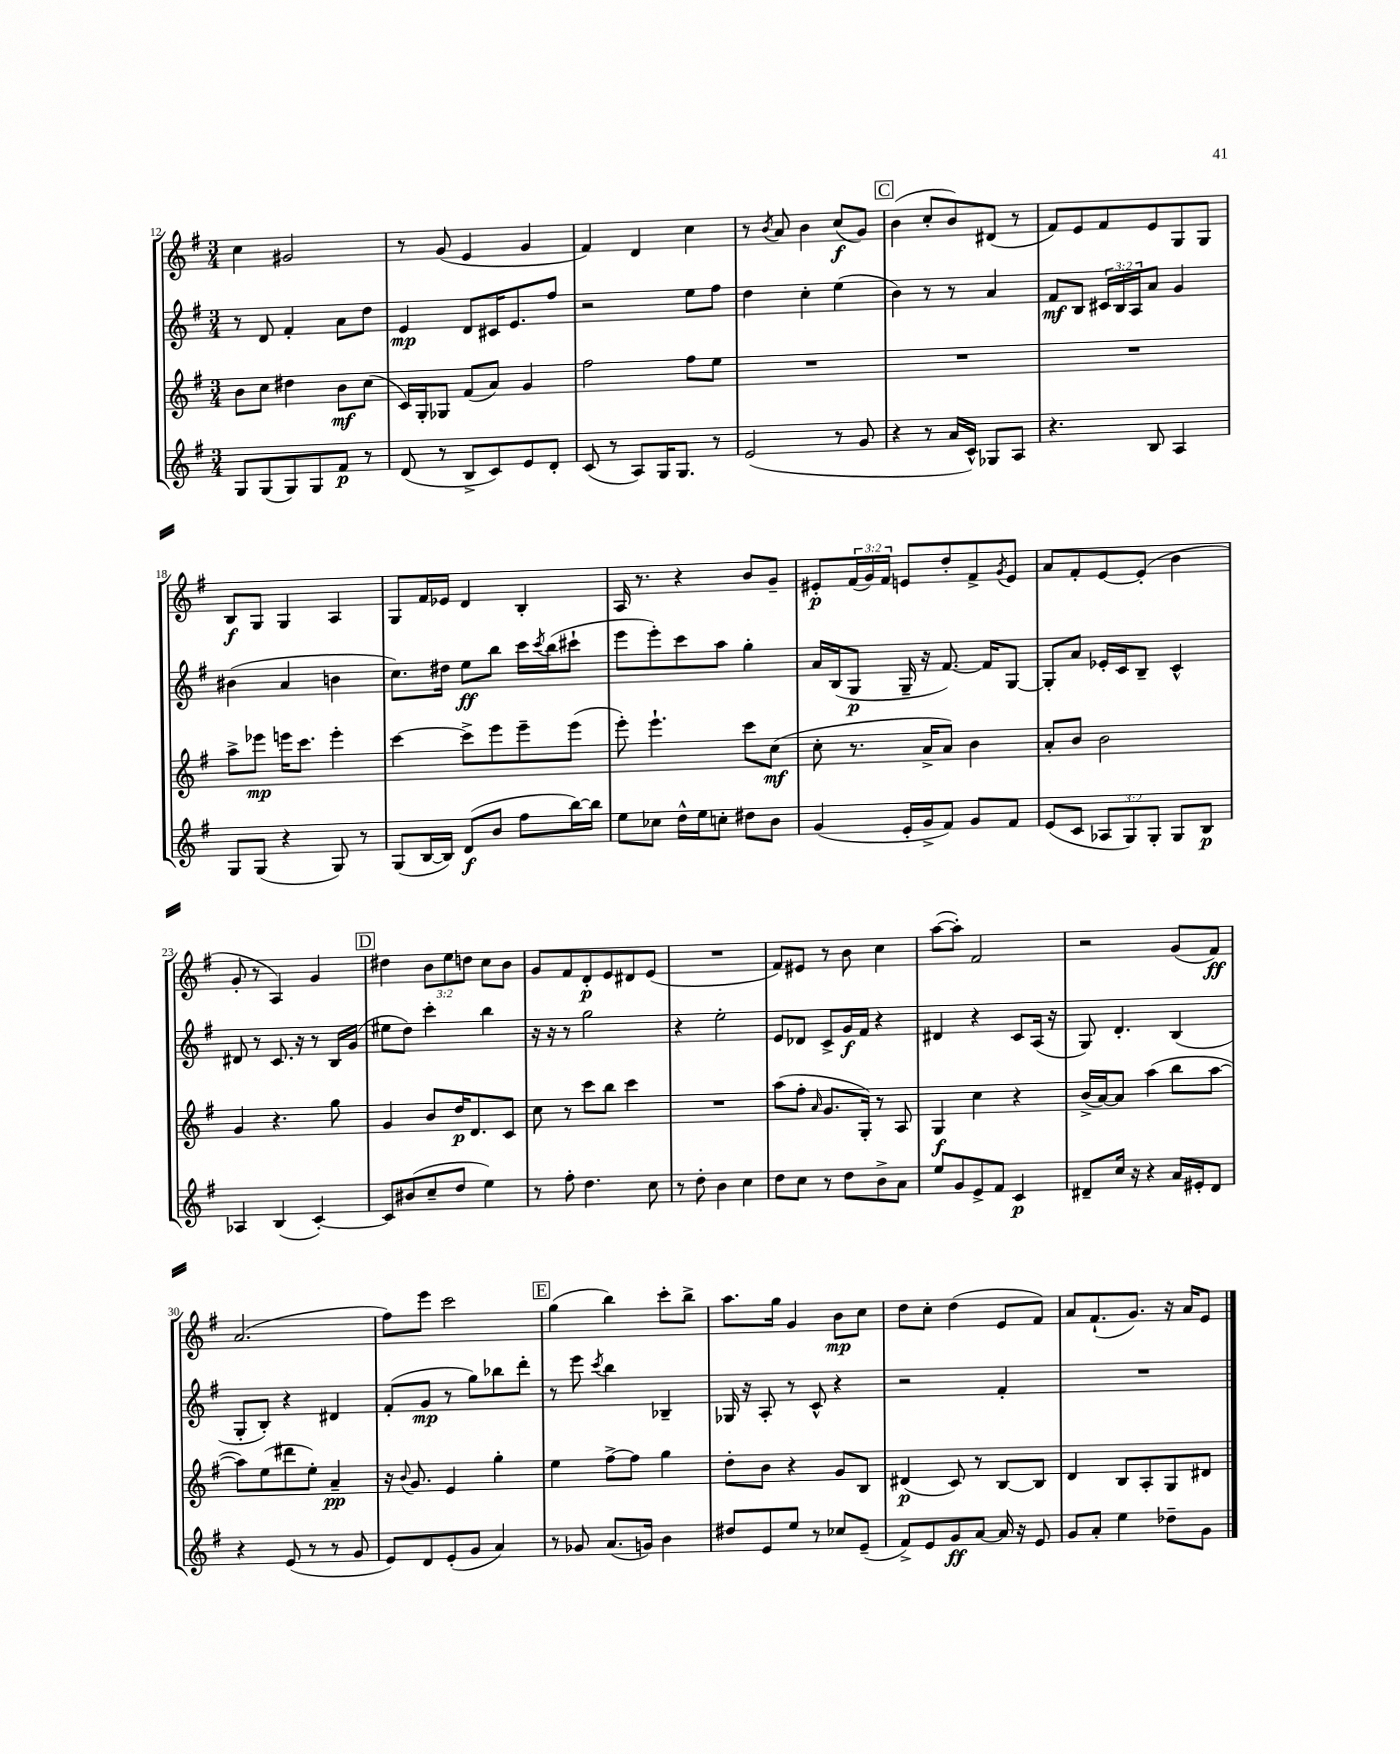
<<
\new StaffGroup <<
\new Staff = "s0" {
    \clef treble \key g \major \numericTimeSignature \time 3/4 \override Staff.TupletNumber.text = #tuplet-number::calc-fraction-text
    c''4 gis'2 |
    r8 g'8( e'4 g'4 |
    fis'4) d'4 c''4 |
    r8 \acciaccatura { b'8 } a'8 b'4 c''8\f( g'8) |
    \mark \markup { \box "C" } b'4( c''8-. b'8) dis'8( r8 |
    fis'8) e'8 fis'8 e'8 g8 g8 |
    b8\f g8 g4 a4 |
    g8 fis'16 ees'16 d'4 b4-. |
    a16 r8. r4 b'8 g'8-- |
    eis'8-.\p \tuplet 3/2 { fis'16( g'16) fis'16 } e'8 d''8-. fis'8-> \acciaccatura { g'8 } e'8 |
    a'8 fis'8-. e'8~ e'8-.( b'4 |
    g'8-. r8 a4) g'4 |
    \mark \markup { \box "D" } dis''4 \tuplet 3/2 { b'8 e''8 d''8 } c''8 b'8 |
    g'8 fis'8 d'8-.\p e'8 dis'8 e'8( |
    R2. |
    fis'8) eis'8 r8 b'8 c''4 |
    a''8~( a''8-.) fis'2 |
    r2 g'8( fis'8\ff) |
    a'2.( |
    fis''8) e'''8 c'''2 |
    \mark \markup { \box "E" } g''4( b''4) c'''8-. b''8-> |
    a''8. g''16 g'4 b'8\mp c''8 |
    d''8 c''8-. d''4( e'8 fis'8) |
    a'8 fis'8.-!( g'8.) r16 a'16 e'8 \bar "|." |
}
\new Staff = "s1" {
    \clef treble \key g \major \numericTimeSignature \time 3/4 \override Staff.TupletNumber.text = #tuplet-number::calc-fraction-text
    r8 d'8 fis'4-. a'8 d''8 |
    e'4\mp d'8 cis'16 e'8. fis''8 |
    r2 e''8 fis''8 |
    d''4 c''4-. e''4( |
    \mark \markup { \box "C" } b'4) r8 r8 a'4 |
    fis'8\mf b8 \tuplet 3/2 { cis'16 b16 a16 } a'8 g'4 |
    bis'4( a'4 b'4 |
    c''8.) dis''16 e''8\ff b''8 c'''16 \acciaccatura { c'''8 } b''16( cis'''8-! |
    e'''8 e'''8-.) c'''8 a''8 g''4-. |
    a'16 b16( g8\p g16-- r16 fis'8.~) fis'16 g8~ |
    g8-. a'8 ees'16-. c'16 b8-- c'4-^ |
    dis'8 r8 c'8. r16 r8 b16 g'16( |
    \mark \markup { \box "D" } eis''8 d''8) c'''4-. b''4 |
    r16 r16 r8 g''2 |
    r4 e''2-. |
    e'8 des'8 c'8-> g'16\f fis'16 r4 |
    dis'4 r4 c'8 a16( r16 |
    g8) d'4.-. b4( |
    g8-. b8-.) r4 dis'4 |
    fis'8-.( g'8\mp r8 g''8) bes''8 d'''8-. |
    \mark \markup { \box "E" } r8 e'''8 \acciaccatura { c'''8 } b''4 bes4-- |
    ges16 r16 a8-. r8 c'8-^ r4 |
    r2 fis'4-. |
    R2. \bar "|." |
}
\new Staff = "s2" {
    \clef treble \key g \major \numericTimeSignature \time 3/4
    b'8 c''8 dis''4 b'8\mf c''8( |
    c'16) g16-. ges8 fis'8( a'8) g'4 |
    fis''2 fis''8 e''8 |
    R2. |
    \mark \markup { \box "C" } R2. |
    R2. |
    a''8-> ees'''8\mp e'''16 c'''8. e'''4-. |
    c'''4~ c'''8-> e'''8 e'''8-- e'''8( |
    e'''8-.) e'''4.-! c'''8 c''8\mf( |
    c''8-. r8. a'16-> a'8) b'4 |
    a'8-. b'8 b'2 |
    g'4 r4. g''8 |
    \mark \markup { \box "D" } g'4 b'8 d''16\p d'8. c'8 |
    c''8 r8 c'''8 b''8 c'''4 |
    R2. |
    a''8( fis''8-. \grace { a'16 } g'8. g16-.) r8 a8 |
    g4\f c''4 r4 |
    b'16->( a'16~) a'8 a''4( b''8 a''8~ |
    a''8) e''8( dis'''8 e''8-.) a'4--\pp |
    r16 \appoggiatura { b'8 } g'8. e'4 g''4-. |
    \mark \markup { \box "E" } e''4 fis''8~-> fis''8 g''4 |
    d''8-. b'8 r4 g'8 b8 |
    dis'4\p( c'8) r8 b8~ b8 |
    d'4 b8 a8-. g8 dis'8 \bar "|." |
}
\new Staff = "s3" {
    \clef treble \key g \major \numericTimeSignature \time 3/4 \override Staff.TupletNumber.text = #tuplet-number::calc-fraction-text
    g8 g8( g8) g8 fis'8\p r8 |
    d'8( r8 b8-> c'8) e'8 d'8-. |
    c'8( r8 a8) g16 g8. r8 |
    e'2( r8 g'8 |
    \mark \markup { \box "C" } r4 r8 a'16 c'16-^) ges8 a8 |
    r4. b8 a4 |
    g8 g8( r4 g8) r8 |
    g8( b16~ b16) d'8\f( b'8 fis''8 b''16~) b''16 |
    e''8 ces''8 d''16-^ e''16 c''8-. dis''8 b'8 |
    g'4( e'16-. g'16-> fis'8) g'8 fis'8 |
    e'8( c'8 \tuplet 3/2 { aes8 g8) g8-. } g8 b8\p |
    aes4 b4( c'4~-.) |
    \mark \markup { \box "D" } c'8 bis'8( c''8-- d''8 e''4) |
    r8 fis''8-. d''4. c''8 |
    r8 d''8-. b'4 c''4 |
    d''8 c''8 r8 d''8 b'8-> a'8 |
    e''8 g'8 e'8-> fis'8 c'4\p |
    dis'8-- c''16 r16 r4 a'16 eis'16-. dis'8 |
    r4 e'8( r8 r8 g'8 |
    e'8) d'8 e'8-.( g'8 a'4) |
    \mark \markup { \box "E" } r8 ges'8 a'8.( g'16) b'4 |
    dis''8 e'8 e''8 r8 ces''8 e'8--( |
    fis'8->) e'8 g'8\ff a'8~ a'16 r16 e'8 |
    g'8 a'8-. e''4 des''8-- g'8 \bar "|." |
}
>>
>>
\layout { \context { \Score currentBarNumber = #12 } }
